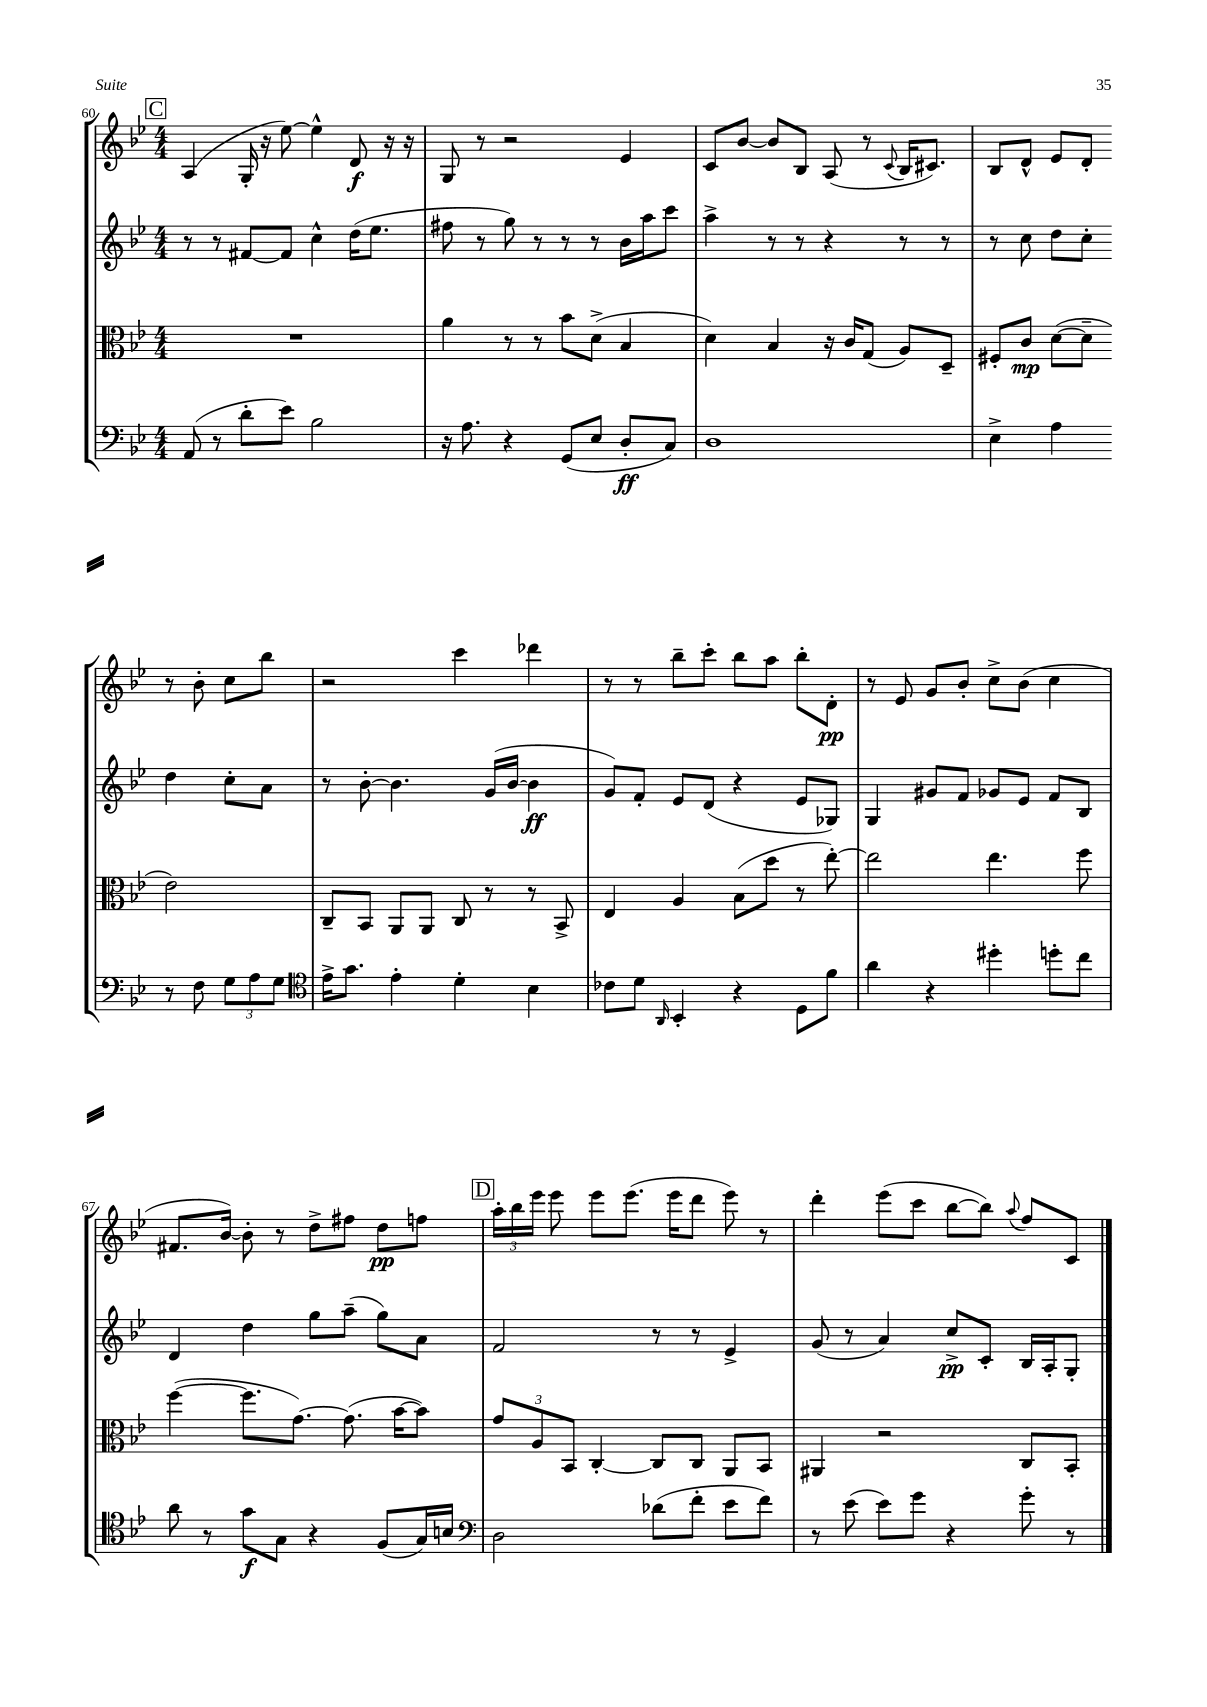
<<
\new StaffGroup <<
\new Staff = "s0" {
    \clef treble \key bes \major \numericTimeSignature \time 4/4
    \autoBeamOff \mark \markup { \box "C" } a4( g16-. r16 ees''8~) ees''4-^ d'8\f r16 r16 |
    g8 r8 r2 ees'4 |
    c'8[ bes'8]~ bes'8[ bes8] a8( r8 \appoggiatura { c'8 } bes16[ cis'8.]) |
    bes8[ d'8]-^ ees'8[ d'8]-. r8 bes'8-. c''8[ bes''8] |
    r2 c'''4 des'''4 |
    r8 r8 bes''8[-- c'''8]-. bes''8[ a''8] bes''8[-. d'8]-.\pp |
    r8 ees'8 g'8[ bes'8]-. c''8[-> bes'8]( c''4 |
    fis'8.[ bes'16]~) bes'8-. r8 d''8[-> fis''8] d''8[\pp f''8] |
    \mark \markup { \box "D" } \tuplet 3/2 { a''16[-. bes''16 ees'''16] } ees'''8 ees'''8[ ees'''8.]( ees'''16[ d'''8] ees'''8) r8 |
    d'''4-. ees'''8[( c'''8] bes''8[~ bes''8]) \appoggiatura { a''8 } f''8[ c'8] \bar "|." |
}
\new Staff = "s1" {
    \clef treble \key bes \major \numericTimeSignature \time 4/4
    \autoBeamOff \mark \markup { \box "C" } r8 r8 fis'8[~ fis'8] c''4-^ d''16[( ees''8.] |
    fis''8 r8 g''8) r8 r8 r8 bes'16[ a''16 c'''8] |
    a''4-> r8 r8 r4 r8 r8 |
    r8 c''8 d''8[ c''8]-. d''4 c''8[-. a'8] |
    r8 bes'8~-. bes'4. g'16[( bes'16]~ bes'4\ff |
    g'8[) f'8]-. ees'8[ d'8]( r4 ees'8[ ges8]) |
    g4 gis'8[ f'8] ges'8[ ees'8] f'8[ bes8] |
    d'4 d''4 g''8[ a''8]--( g''8[) a'8] |
    \mark \markup { \box "D" } f'2 r8 r8 ees'4-> |
    g'8( r8 a'4) c''8[->\pp c'8]-. bes16[ a16-. g8]-. \bar "|." |
}
\new Staff = "s2" {
    \clef alto \key bes \major \numericTimeSignature \time 4/4
    \autoBeamOff \mark \markup { \box "C" } R1 |
    a'4 r8 r8 bes'8[ d'8]->( bes4 |
    d'4) bes4 r16 c'16[ g8]( a8[) d8]-- |
    fis8[-. c'8]\mp d'8[~( d'8]-- ees'2) |
    c8[-- bes,8] a,8[ a,8] c8 r8 r8 bes,8-> |
    ees4 a4 bes8[( d''8] r8 ees''8~-.) |
    ees''2 ees''4. f''8 |
    f''4~( f''8.[ g'8.]~) g'8.( bes'16[~ bes'8]) |
    \mark \markup { \box "D" } \tuplet 3/2 { g'8[ a8 bes,8] } c4~-. c8[ c8] a,8[ bes,8] |
    ais,4 r2 c8[ bes,8]-. \bar "|." |
}
\new Staff = "s3" {
    \clef bass \key bes \major \numericTimeSignature \time 4/4
    \autoBeamOff \mark \markup { \box "C" } a,8( r8 d'8[-. ees'8]) bes2 |
    r16 a8. r4 g,8[( ees8] d8[-.\ff c8]) |
    d1 |
    ees4-> a4 r8 f8 \tuplet 3/2 { g8[ a8 g8] } |
    \clef tenor ees'16[-> g'8.] ees'4-. d'4-. bes4 |
    ces'8[ d'8] \grace { a,16 } bes,4-. r4 d8[ f'8] |
    a'4 r4 dis''4-. d''8[-. c''8] |
    a'8 r8 g'8[\f g8] r4 f8[( g16) b16] |
    \mark \markup { \box "D" } \clef bass d2 des'8[( f'8]-. ees'8[ f'8]) |
    r8 ees'8( ees'8[) g'8] r4 g'8-. r8 \bar "|." |
}
>>
>>
\layout { \context { \Score currentBarNumber = #60 } }
